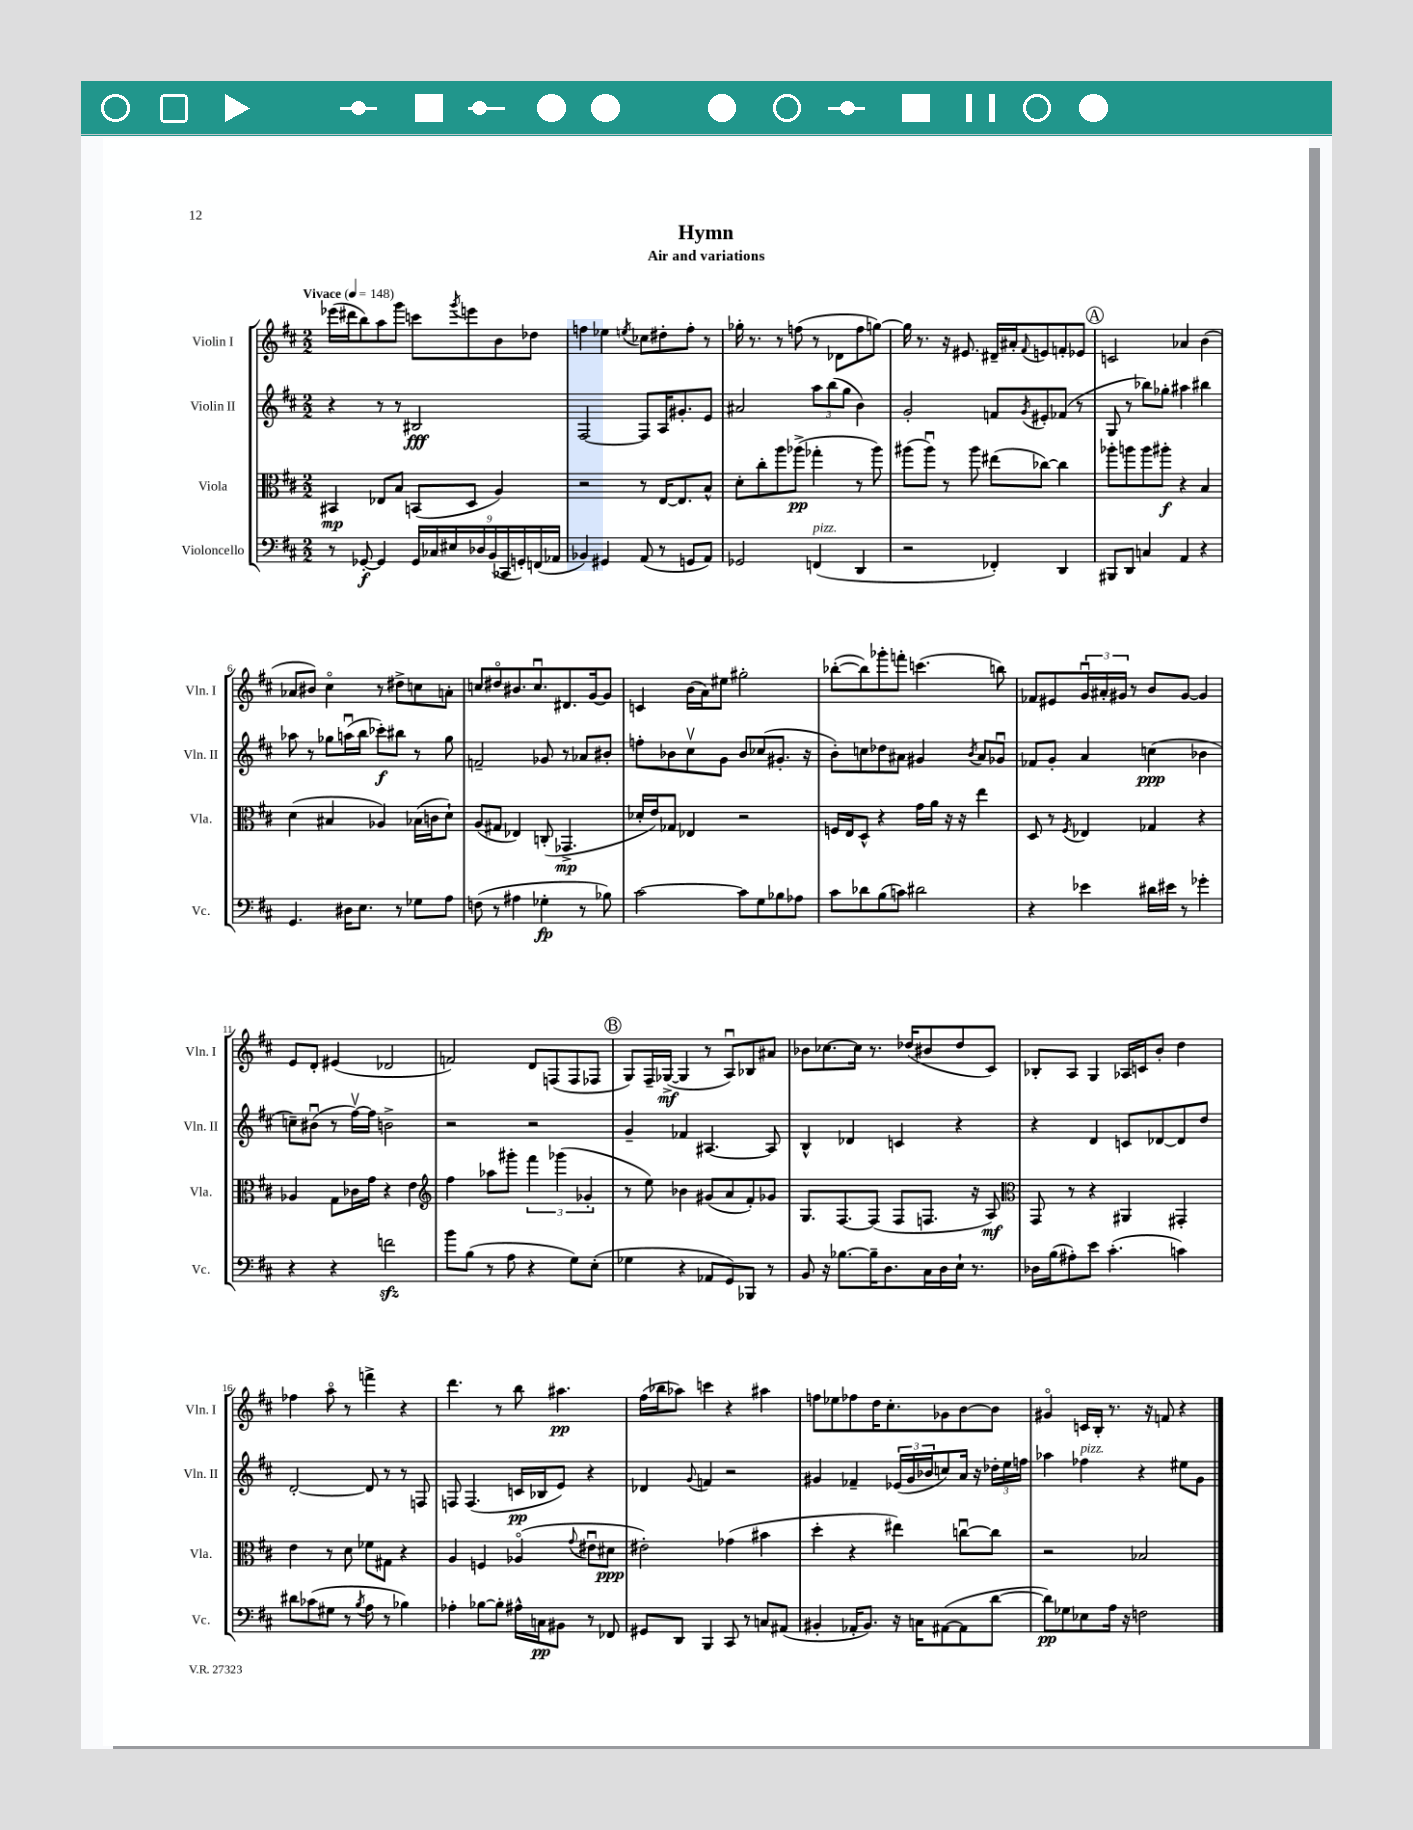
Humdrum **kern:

**kern	**kern	**kern	**kern
*staff4	*staff3	*staff2	*staff1
*clefF4	*clefC3	*clefG2	*clefG2
*k[f#c#]	*k[f#c#]	*k[f#c#]	*k[f#c#]
*M2/2	*M2/2	*M2/2	*M2/2
*MM148	*MM148	*MM148	*MM148
8r	4BB#	4r	(16eee-
.	.	.	16ddd#
[8GG-'	.	.	8bb)
4GG-]	8E-	8r	8aa
.	8B	8r	8ggg
18GG-	(8BB	2B#	8ccc
18C-	.	.	.
18E#	.	.	.
.	.	.	8qggg
.	8D	.	8eee
18D-	.	.	.
(18BB	.	.	.
.	4A)	.	8b
18CC-	.	.	.
18GG')	.	.	.
.	.	.	8dd-
(18FF	.	.	.
18AA-	.	.	.
=	=	=	=
4BB-)	2r	[2F#	4ff
4GG#	.	.	4ee-
.	.	.	8qee
(8AA	8r	8F#]	8cc-
8r	[16E	16A	8dd#'
.	8.E]	8.g#'	.
8GG	.	.	8ff'
8AA)	8B^^	8e	8r
=	=	=	=
2GG-	8d'	2a#	16gg-'
.	.	.	8.r
.	8cc#'	.	.
.	8aa	.	8r
.	(8aa-^	.	(8ff
(4FF	4gg-'	12aa	8r
.	.	(12bb	.
.	.	.	8d-
.	.	12gg	.
4DD	8r	4b)	8ff
.	8aa-)	.	[8gg)
=	=	=	=
2r	(8aa#	2g'	16gg]
.	.	.	8.r
.	8aa#u)	.	.
.	8r	.	16r
.	.	.	8.e#
.	8aa#	.	.
4FF-')	(8ee#	8f	16d#~
.	.	.	16a#'
.	.	8qg	8qqf#
.	[8cc-)	8e#'	8e
4DD	4cc-]	(8f-	8f'
.	.	8r	8e-
=	=	=	=
8BBB#	8aa-'	8G	2c
8DD	8aa	8r	.
4C	8aa	8bb-)	.
.	8aa#'	8gg-'	.
4AA	4r	4aa#	4a-
4r	4B	4bb#	(4b
=	=	=	=
4.GG	(4d	8aa-	8a-
.	.	8r	8b#)
.	4B#	8gg-	4cc#o
16D#	.	(16aau	.
8.E	.	16bb	.
.	4A-)	8ccc-')	8r
8r	.	8bb#	8dd#^
8G-	(16B-	8r	8cc
.	16c	.	.
8A	8d`)	8gg-	8a'
=	=	=	=
(8F	(8A	2f~	8cc
8r	8G#	.	8dd#o
4A#	4E-)	.	8.b#
.	.	.	8.ccu
4G-'	(8C'	8g-	.
.	4.GG-^	8r	8.d#
8r	.	8a-	.
.	.	.	[16g
8B-)	.	8b#'	8g]
=	=	=	=
[2c#	16d-'	8ff'	4c
.	16e)	.	.
.	8G-	8b-	.
.	4E-	8cc#v	(16b
.	.	.	16a)
.	.	8g	8ee#
8c#]	2r	8b-	2gg#'
8G	.	(8cc-	.
8B-	.	8.g#'	.
8A-	.	.	.
.	.	16r	.
=	=	=	=
8c#	16F	8b')	([8bb-'
.	16E	.	.
8d-	8D^^	8cc	8bb-])
(8B	4r	8dd-	8ggg-'
8c)	.	8a#	8fff'
2d#	16g	4g#	(4.ccc
.	16a	.	.
.	16r	.	.
.	16r	.	.
.	.	8qb	.
.	4ee	8a#	.
.	.	8g-u	8bb)
=	=	=	=
4r	8D	8f-	8f-
.	8r	8g'	8e#
.	8qF#	.	.
4e-	4E-	4a	24gu
.	.	.	24a#'
.	.	.	24g#
.	.	.	8r
16d#	4G-	(4cc	8b
16e#	.	.	.
8r	.	.	[8g#
4g-'	4r	4b-	4g#]
=	=	=	=
4r	4A-	8cc~)	8e
.	.	(8b#u	8d'
4r	8G	8r	(4e#
.	16c-	[16ff#v)	.
.	16g	16ff#]	.
2f	4r	2b^	2d-
.	4e	.	.
=	=	=	=
*	*clefG2	*	*
8b	4ff#	2r	2f)
(8B	.	.	.
8r	8aa-	.	.
8A	8ggg#'	.	.
4r	6fff#	2r	8d
.	.	.	(8F
.	(6ggg-	.	.
8G)	.	.	8F
.	6g-'	.	.
(8E'	.	.	8F-
=	=	=	=
4G-	8r	4g~	8G)
.	8ee)	.	16F#~
.	.	.	([16G-^
4r	4b-	4f-	4G-]
8AA-	(8g#	[4.A#	8r
8GG)	8a	.	8Au)
8BBB-	8f#')	.	8B-
8r	8g-	8A#]	8a#
=	=	=	=
8BB	8.G	4B^^	8b-
16r	.	.	[8.cc-
[8.B-	[8.F#	.	.
.	.	4d-	.
.	.	.	16cc-]
16B-~]	(8F#]	.	8.r
8.D	.	.	.
.	8F#	4c	.
.	.	.	(16dd-
16C#	8.F	.	8b#
16D	.	.	.
16E`	.	4r	8dd-
8.r	16r	.	.
.	8A)	.	8c#)
=	=	=	=
*	*clefC3	*	*
16D-	8GG	4r	8B-'
(16B	.	.	.
8A#')	8r	.	8A
8e	4r	4d	4G
(4.c#'	.	.	.
.	4AA#	8c	16A-
.	.	.	16c
.	.	[8d-	8b'
4c)	4GG#'	8d-]	4dd
.	.	8dd	.
=	=	=	=
8d#	4e	[2d'	4ff-
(8c-	.	.	.
8G#	8r	.	8aao
8r	8d	.	8r
8qB	.	.	.
8A	8f-	8d]	4fff^
8r	8G#	8r	.
4B-)	4r	8r	4r
.	.	8F	.
=	=	=	=
4A-'	4A	8F	4.ddd
.	.	(4.F	.
[8B-	4F	.	.
8B-']	.	.	8r
16A#^^	(4A-o	16c	8bb
16C	.	16B-	.
8BB#	.	8e)	4.aa#
.	8qqg	.	.
8r	8e#u	4r	.
8FF-	8d#	.	.
=	=	=	=
8GG#	2e#')	4d-	(16ff#
.	.	.	16bb-
8DD	.	.	8aa-)
.	.	8qqg	.
4BBB	.	4f	4ccc
8CC#	(4g-	2r	4r
8r	.	.	.
8C	4b#	.	4aa#
(8AA#	.	.	.
=	=	=	=
4BB#'	4dd'	4g#	8ff
.	.	.	8ee-
16AA-'	4r	4f-~	8ff-
8.BB#)	.	.	.
.	.	.	16dd
.	.	.	8.cc#'
16r	4ee#)	(24e-	.
.	.	24g#	.
16C	.	.	.
.	.	24b-	.
([8AA#	.	8cc)	8g-
8AA#]	[8ccu	16a	[8b
.	.	16r	.
[8d	8cc]	24dd-'	8b]
.	.	24ee	.
.	.	24ff	.
=	=	=	=
8d])	2r	4aa-	4g#o
8G-	.	.	.
8E-	.	4ff-	16c
.	.	.	16B'
16A	.	.	8.r
16r	.	.	.
2F	2B-	4r	.
.	.	.	16r
.	.	.	8f
.	.	8ee#	4r
.	.	8g	.
==	==	==	==
*-	*-	*-	*-
